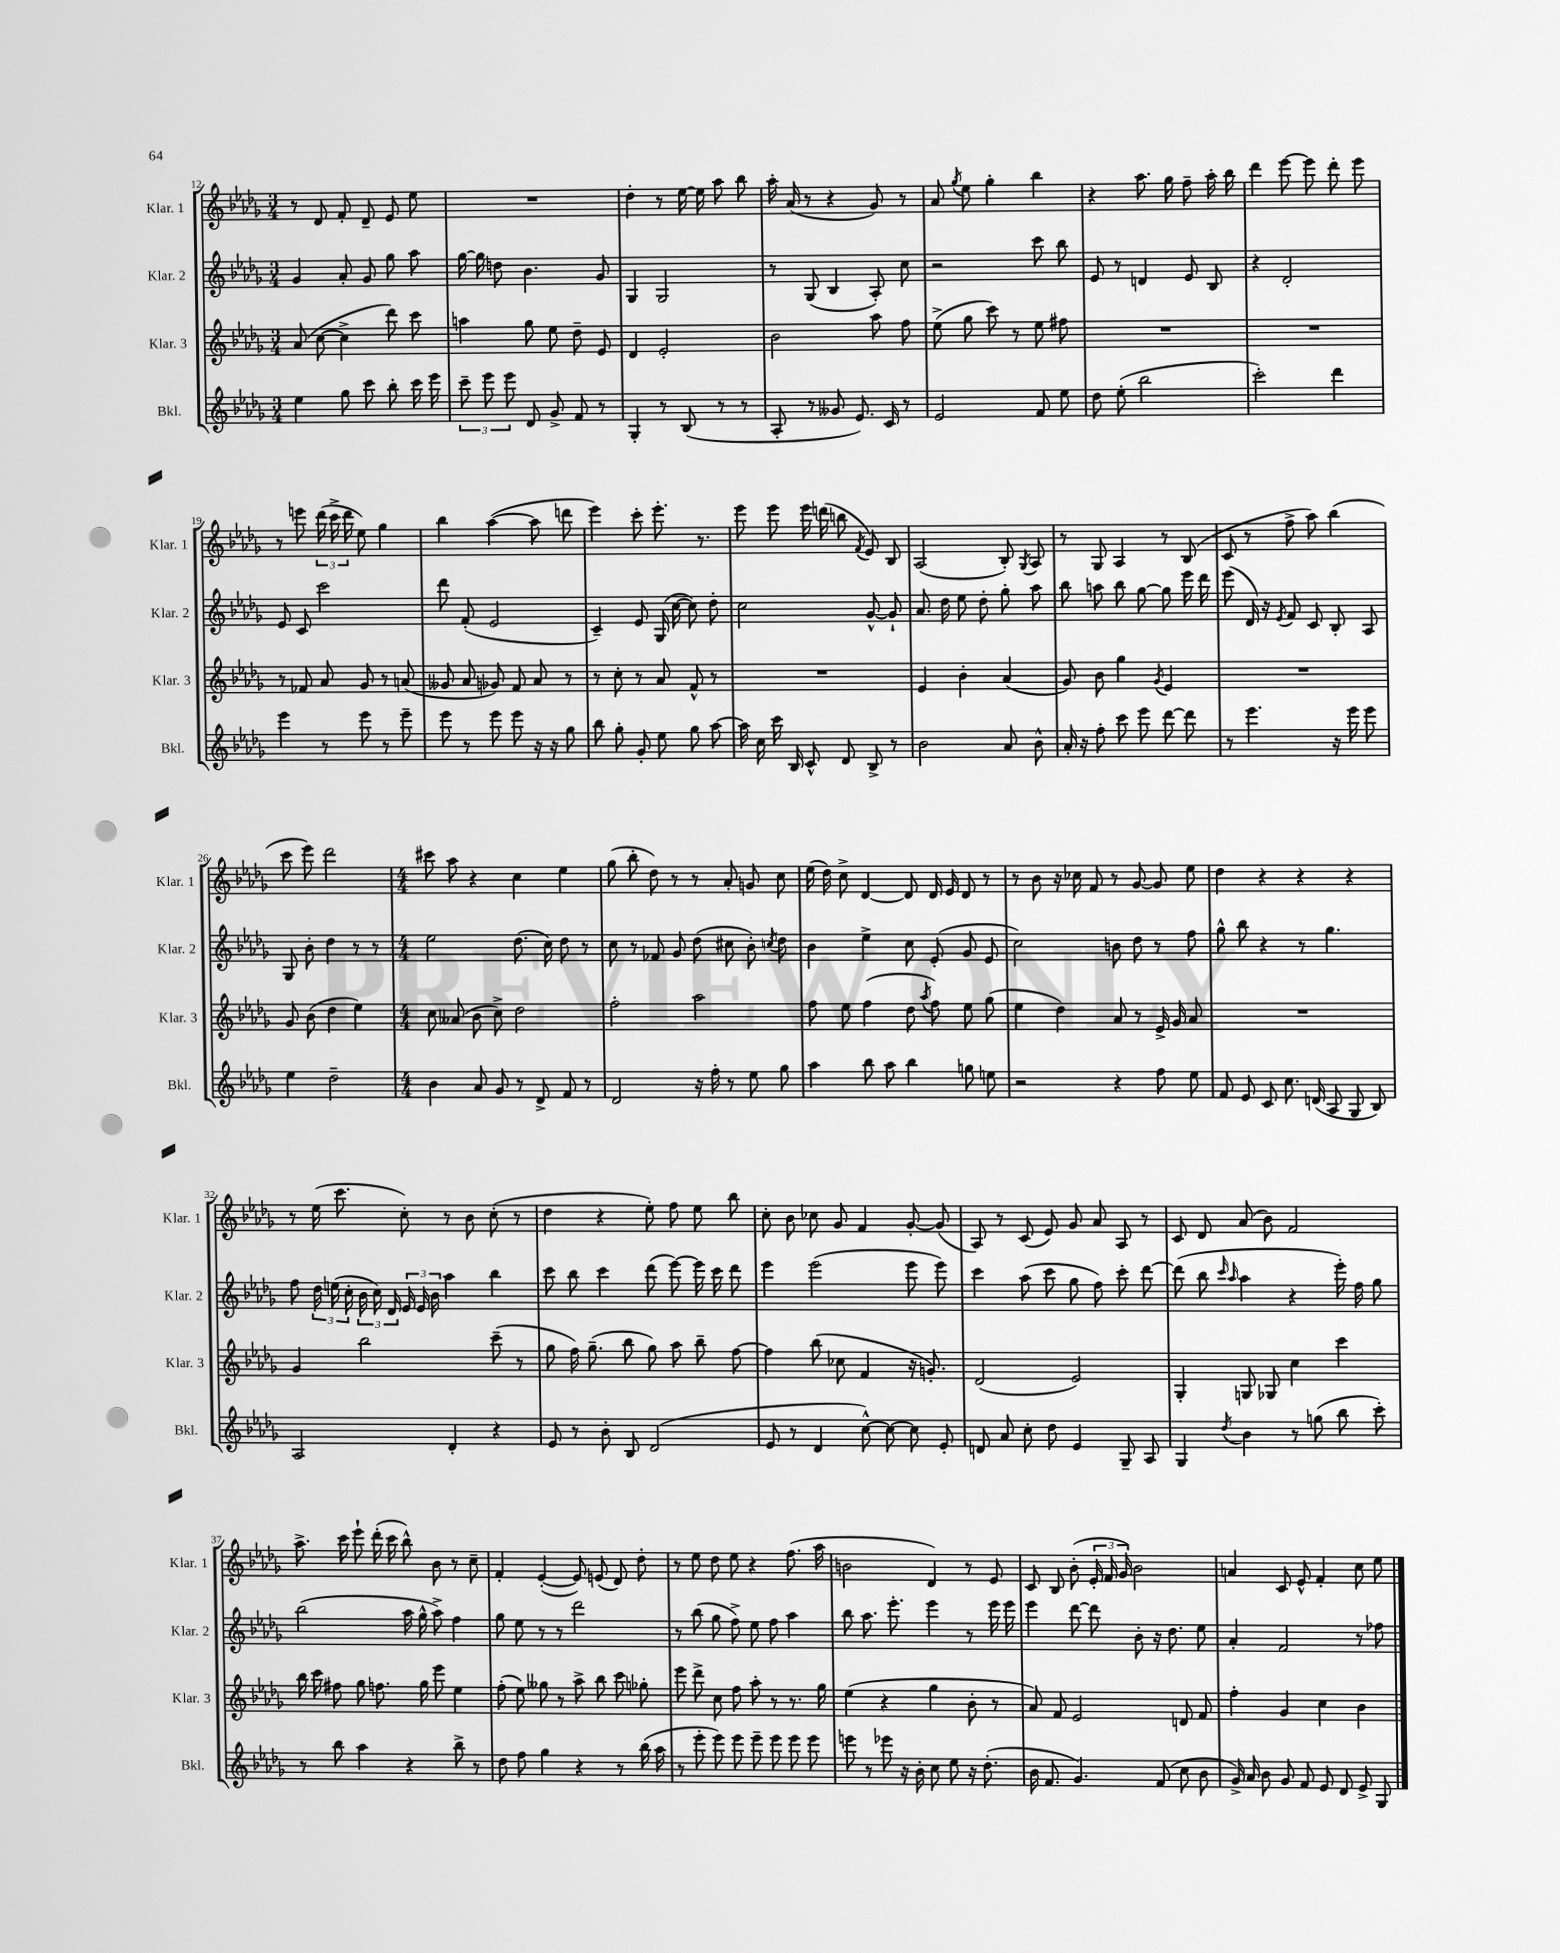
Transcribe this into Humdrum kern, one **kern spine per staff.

**kern	**kern	**kern	**kern
*staff4	*staff3	*staff2	*staff1
*clefG2	*clefG2	*clefG2	*clefG2
*k[b-e-a-d-g-]	*k[b-e-a-d-g-]	*k[b-e-a-d-g-]	*k[b-e-a-d-g-]
*M3/4	*M3/4	*M3/4	*M3/4
4ee-	(8a-	4g-	8r
.	[8cc	.	8d-
8gg-	4cc^]	8a-'	8f'
8ccc	.	8g-	8d-~
8bb-'	8ddd-)	8gg-	8e-
16ccc	8ccc	8aa-	8ee-
16eee-	.	.	.
=	=	=	=
12ccc~	4aa	[16gg-	2.r
.	.	16gg-]	.
12eee-	.	.	.
.	.	8dd	.
12eee-	.	.	.
8d-	8gg-	4.b-	.
8g-^	8ee-	.	.
8f	8dd-~	.	.
8r	8e-	8g-	.
=	=	=	=
4G-'	4d-	4G-	4dd-'
8r	2e-'	2G-	8r
(8B-	.	.	[16ee-
.	.	.	16ee-]
8r	.	.	8aa-
8r	.	.	8bb-
=	=	=	=
8A-'	2b-	8r	16aa-'
.	.	.	(16a-
8r	.	(8G-	8r
8g--	.	4B-	4r
8.e-)	.	.	.
.	8aa-	8A-')	8g-)
16c	.	.	.
8r	8ff	8cc	8r
=	=	=	=
2e-	(8ee-^	2r	8a-
.	.	.	8qgg-
.	8gg-	.	8ee-
.	8ccc)	.	4gg-'
.	8r	.	.
8f	8ee-	8ccc	4bb-
8ee-	8ff#	8bb-	.
=	=	=	=
8dd-	2.r	8e-	4r
(8ee-'	.	8r	.
2bb-	.	4d	8.aa-
.	.	.	16gg-
.	.	8e-	8ff~
.	.	8B-	16aa-'
.	.	.	16bb-
=	=	=	=
2ccc')	2.r	4r	4ddd-
.	.	2d-'	[8eee-
.	.	.	8eee-]
4ddd-	.	.	8ddd-'
.	.	.	8eee-
=	=	=	=
4eee-	8r	8e-	8r
.	8f-	8c	8eee
8r	8a-	2ccc	(24ddd-
.	.	.	24ccc^
.	.	.	24ddd-
8eee-	8g-	.	8ee-)
8r	8r	.	4gg-
8eee-~	(8a	.	.
=	=	=	=
8eee-	8g--	8ddd-	4bb-
8r	8a-	(8f'	.
8eee-	8g-)	2e-	([4aa-
8eee-	8f	.	.
16r	8a-	.	8aa-]
16r	.	.	.
8gg-	8r	.	8ddd
=	=	=	=
8bb-	8r	4c~)	4eee-)
8gg-'	8cc'	.	.
8g-'	8r	8e-	8ccc'
8ee-	8a-	(16G-	8.eee-'
.	.	[16cc	.
8gg-	8f^^	8cc])	.
.	.	.	8.r
[8aa-	8r	8dd-'	.
=	=	=	=
16aa-]	2.r	2cc	8eee-
16cc	.	.	.
16ccc	.	.	8eee-
16B-	.	.	.
8c^^	.	.	16eee-
.	.	.	(16ddd
8d-	.	.	8bb
.	.	.	8qf
8B-^	.	[8g-^^	8e-)
8r	.	8g-`]	8B-
=	=	=	=
2b-	4e-	8.a-	(2A-
.	.	16dd-	.
.	4b-'	8ee-	.
.	.	8dd-'	.
8a-	(4a-	8gg-'	8B-')
.	.	.	8qG-
8b-^^	.	8aa-	8A-
=	=	=	=
16a-'	8g-)	8bb-	8r
16r	.	.	.
8ff'	8b-	8aa	8G-
8ccc	4gg-	8bb-	4A-
8eee-	.	[8gg-	.
.	8qg-	.	.
[8ddd-	4e-	8gg-]	8r
8ddd-]	.	16eee-	(8B-
.	.	16ddd-	.
=	=	=	=
8r	2.r	(8eee-	8c
4.eee-	.	16d-)	8r
.	.	16r	.
.	.	8qe-	.
.	.	8f	8ff^
.	.	8c	8aa-)
16r	.	8B-'	(4bb-
16eee-	.	.	.
8eee-	.	8A-	.
=	=	=	=
4ee-	8g-	8G-	8ccc
.	(8b-	8b-'	8eee-)
2dd-~	4dd-	4dd-	2ddd-
.	4ee-)	8r	.
.	.	8r	.
=	=	=	=
*M4/4	*M4/4	*M4/4	*M4/4
4b-	8cc	2ee-	8ccc#
.	(8a--	.	8aa-
8a-	8b-	.	4r
8g-	8cc^)	.	.
8r	2dd-	(8.dd-	4cc
8d-^	.	.	.
.	.	16cc)	.
8f	.	8dd-	4ee-
8r	.	8r	.
=	=	=	=
2d-	2ff'	8cc	(8gg-
.	.	8r	8bb-'
.	.	8f-	8dd-)
.	.	8g-	8r
16r	2aa-	(8dd-	8r
16ff'	.	.	.
8r	.	8cc#	8a-'
8ee-	.	8b-')	8g
.	.	8qcc	.
8gg-	.	8dd-	8cc
=	=	=	=
4aa-	8ff	4b-	(16ee-
.	.	.	16dd-)
.	8ee-	.	8cc^
8bb-	(4ff	4ee-^	[4d-
8aa-	.	.	.
4bb-	8dd-	8cc	8d-]
.	8qaa-	.	.
.	8ff)	(8e-'	16d-
.	.	.	16e-
8gg	8ee-	8g-	8d-
8ee	(8gg-	8e-	8r
=	=	=	=
2r	4ee-	2cc)	8r
.	.	.	8b-
.	4dd-)	.	16r
.	.	.	16cc-
.	.	.	8f
4r	8a-	8b	8r
.	8r	8dd-	[8g-
8ff	16e-^	8r	8g-]
.	16g-	.	.
8ee-	8a-	8ff	8ee-
=	=	=	=
8f	1r	8gg-^^	4dd-
8e-	.	8bb-	.
8c	.	4r	4r
8.cc	.	.	.
.	.	8r	4r
(16d	.	.	.
8A-	.	4.gg-	.
8G-	.	.	4r
8B-)	.	.	.
=	=	=	=
2A-	4g-	8ff	8r
.	.	24dd-	(16ee-
.	.	(24ee	.
.	.	.	8.ccc
.	.	24cc'	.
.	2bb-	24b-	.
.	.	24cc)	.
.	.	24d-	.
.	.	24e-	8cc')
.	.	24e-	.
.	.	24b-	.
4d-'	.	4aa-	8r
.	.	.	8b-
4r	(8ccc~	4bb-	(8cc'
.	8r	.	8r
=	=	=	=
8e-	8gg-	8ccc	4dd-
8r	16ff)	8bb-	.
.	(8.gg-~	.	.
8b-'	.	4ccc	4r
8B-	8bb-	.	.
(2d-	8gg-)	(8ddd-	8ee-')
.	8aa-	[8eee-)	8ff
.	8bb-~	16eee-]	8ee-
.	.	16ccc	.
.	[8ff	8ddd-	8bb-
=	=	=	=
8e-	4ff]	4eee-	8cc'
8r	.	.	8b-
4d-	(8bb-	(2eee-	8cc-
.	8cc-	.	8g-
[8cc^^)	4f	.	4f
8cc_	.	.	.
8cc]	16r	8eee-	[8g-'
.	8.g')	.	.
8e-'	.	8eee-)	(8g-]
=	=	=	=
8d	(2d-	4ccc	8A-)
8a-	.	.	8r
8cc'	.	(8aa-	(8c
8dd-	.	8ccc	8e-)
4e-	2e-)	8gg-	8g-
.	.	8ff)	8a-
8G-~	.	8ccc'	8A-
8A-	.	[8ddd-	8r
=	=	=	=
4G-	4G-'	(8ddd-]	8c
.	.	8bb-	8d-
.	.	16qqccc	.
8qdd-	.	16qqaa-	.
4b-	8G	4aa-	(8a-
.	8G-	.	8b-)
8r	4cc	4r	2f
(8gg	.	.	.
8bb-	4ccc	16eee-')	.
.	.	16ff	.
8ccc')	.	8gg-	.
=	=	=	=
8r	16bb-	(2bb-	8.aa-^
.	16ccc	.	.
8bb-	8ff#	.	.
.	.	.	16ccc
4aa-	8gg-	.	8eee-`
.	8.ff	.	(16ddd-'
.	.	.	16ccc
4r	.	16aa-	8bb-^^)
.	16gg-	16gg-^^	.
.	8eee-	8aa-^)	8b-
8bb-^	4ee-	4ff	8r
8r	.	.	8cc~
=	=	=	=
8dd-	(8ff'	8gg-	4f'
8ff	8ee-)	8ee-	.
4gg-	8gg--	8r	([4e-'
.	8r	8r	.
4r	8aa-^	2ddd-	8e-])
.	8bb-	.	(8e
8r	8ccc	.	8d-)
(16bb-	8gg-'	.	8dd-'
16aa-	.	.	.
=	=	=	=
8r	8eee-	8r	8r
8eee-'	8ddd-^	(8bb-	8ee-
8eee-)	8cc	8gg-	8dd-
8eee-	8ff	8ff^)	8ee-
8eee-~	8aa-'	8ee-	4r
8eee-	8r	8ff	.
8eee-	8.r	4aa-	(8.ff
8eee-	.	.	.
.	16gg-	.	16aa-
=	=	=	=
8eee	(4ee-	8bb-	2b
8r	.	8.aa-	.
8eee-	4r	.	.
.	.	8.eee-'	.
16r	.	.	.
16b-'	.	.	.
8cc	4gg-	4eee-	4d-)
8ee-	.	.	.
16r	8b-'	8r	8r
(8.dd-'	.	.	.
.	8r	16eee-	8e-
.	.	16eee-	.
=	=	=	=
16b-	8a-)	4eee-	8c
8.f	.	.	.
.	8f	.	8B-
4.g-)	2e-	[8ddd-	(8b-'
.	.	8ddd-]	24e-'
.	.	.	24f
.	.	.	24g-)
.	.	8b-'	2b-
(8f	.	16r	.
.	.	8.dd-	.
8cc	8d	.	.
8b-	8f	8ee-	.
=	=	=	=
16g-^)	4ff'	4a-'	4a
16a-	.	.	.
8b-	.	.	.
8g-	4g-	2f	8c
8f	.	.	8e-^^
8e-	4cc	.	4f'
8d-	.	.	.
8e-^	4b-	8r	8cc
8G-	.	8ff-	8ee-
==	==	==	==
*-	*-	*-	*-
